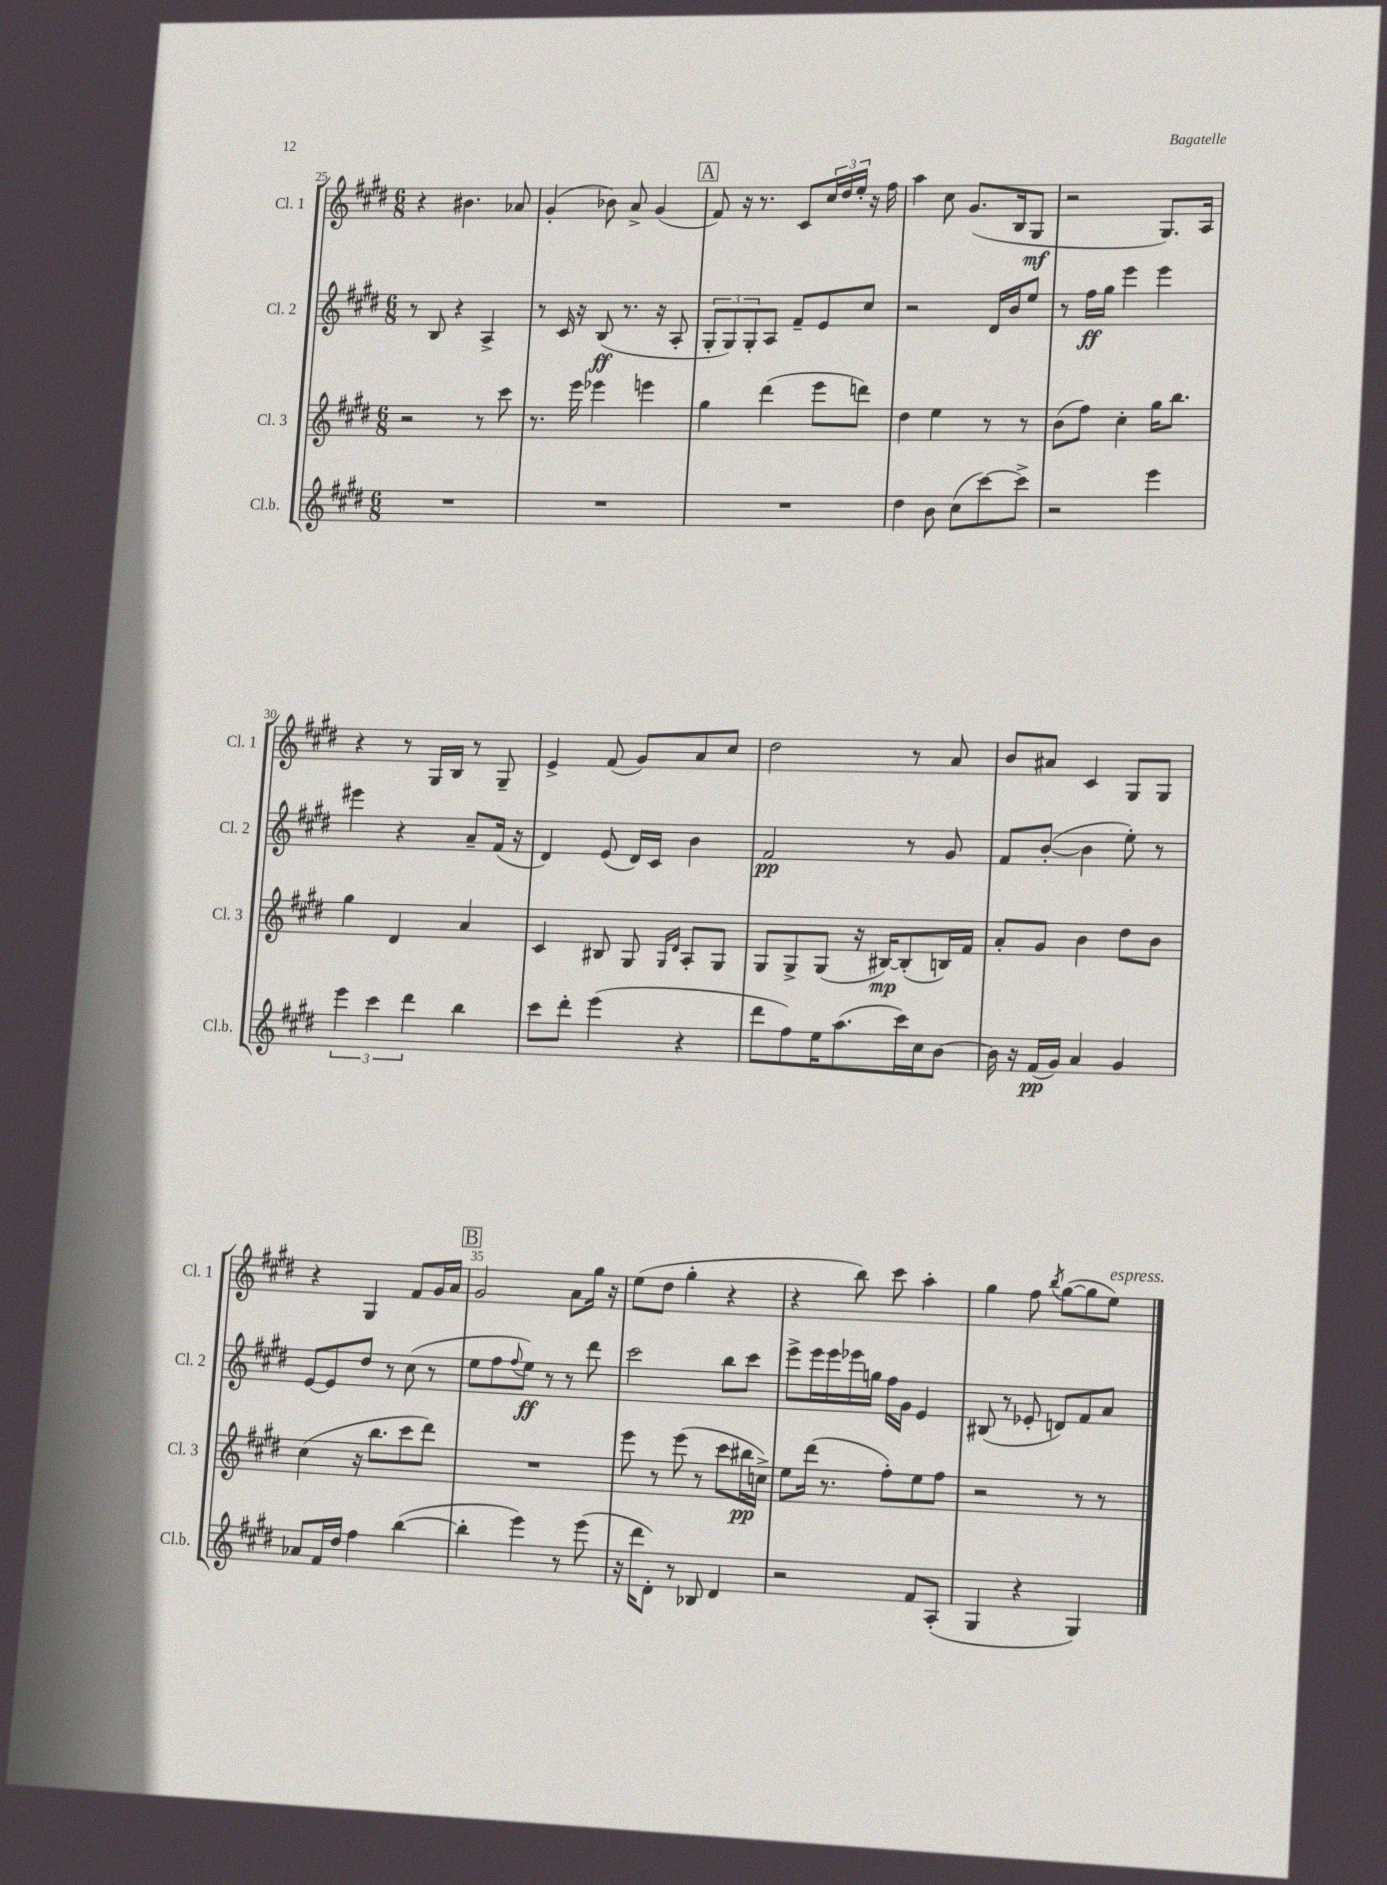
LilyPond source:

<<
\new StaffGroup <<
\new Staff = "s0" \with { instrumentName = "Cl. 1" shortInstrumentName = "Cl. 1" } {
    \clef treble \key e \major \numericTimeSignature \time 6/8
    r4 bis'4. aes'8 |
    gis'4-.( bes'8) a'8-> gis'4( |
    \mark \markup { \box "A" } fis'8) r16 r8. cis'8 \tuplet 3/2 { cis''16 dis''16 e''16-. } r16 fis''16 |
    a''4 cis''8 gis'8.( b16 gis8\mf |
    r2 gis8.) a16 |
    r4 r8 gis16 b16 r8 gis8-- |
    e'4-> fis'8( gis'8) a'8 cis''8 |
    dis''2 r8 a'8 |
    b'8 ais'8 cis'4 gis8 gis8 |
    r4 gis4 fis'8 gis'16 a'16 |
    \mark \markup { \box "B" } gis'2 a'8 gis''16 r16 |
    e''8( dis''8 gis''4-. r4 |
    r4 b''8) cis'''8 a''4-. |
    gis''4 fis''8 \acciaccatura { b''8 } gis''8~( gis''8 e''8^\markup { \italic "espress." }) \bar "|." |
}
\new Staff = "s1" \with { instrumentName = "Cl. 2" shortInstrumentName = "Cl. 2" } {
    \clef treble \key e \major \numericTimeSignature \time 6/8
    r8 b8 r4 a4-> |
    r8 cis'16 r16 b8\ff( r8. r16 a8-. |
    \mark \markup { \box "A" } \tuplet 3/2 { gis8-. gis8) gis8-. } a8 fis'8-- e'8 cis''8 |
    r2 dis'16 b'16 e''8 |
    r8 fis''16\ff gis''16 e'''4 e'''4 |
    eis'''4 r4 a'8-- fis'16( r16 |
    dis'4) e'8( dis'16) cis'16 b'4 |
    fis'2\pp r8 gis'8 |
    fis'8 b'8~-.( b'4 e''8-.) r8 |
    e'8~ e'8 dis''8 r8 cis''8( r8 |
    \mark \markup { \box "B" } e''8 fis''8 \appoggiatura { fis''8 } e''8\ff) r8 r8 dis'''8 |
    cis'''2 b''8 cis'''8 |
    e'''8-> e'''16 e'''16 ees'''16 g''16 fis''16 gis'16 e'4 |
    bis8( r8 ees'8-. d'8) fis'8 a'8 \bar "|." |
}
\new Staff = "s2" \with { instrumentName = "Cl. 3" shortInstrumentName = "Cl. 3" } {
    \clef treble \key e \major \numericTimeSignature \time 6/8
    r2 r8 cis'''8 |
    r8. e'''16 ees'''4 e'''4 |
    \mark \markup { \box "A" } gis''4 dis'''4( e'''8 d'''8) |
    dis''4 e''4 r8 r8 |
    b'8( fis''8) cis''4-. gis''16 b''8. |
    gis''4 dis'4 a'4 |
    cis'4 bis8 gis8 \grace { gis16 dis'16 } a8-. gis8 |
    gis8 gis8-> gis8( r16 bis16~\mp) bis8-.( b16) fis'16 |
    a'8-. gis'8 b'4 dis''8 b'8 |
    cis''4( r16 b''8. cis'''8 dis'''8) |
    \mark \markup { \box "B" } R2. |
    e'''8 r8 e'''8( r8 cis'''8 bis''16\pp c''16->) |
    e''8 dis'''16( r8. fis''8-.) e''8 fis''8 |
    r2 r8 r8 \bar "|." |
}
\new Staff = "s3" \with { instrumentName = "Cl.b." shortInstrumentName = "Cl.b." } {
    \clef treble \key e \major \numericTimeSignature \time 6/8
    R2. |
    R2. |
    \mark \markup { \box "A" } R2. |
    dis''4 b'8 cis''8( cis'''8~) cis'''8-> |
    r2 e'''4 |
    \tuplet 3/2 { e'''4 cis'''4 dis'''4 } b''4 |
    cis'''8 dis'''8-. e'''4( r4 |
    dis'''8 fis''8) e''16 a''8.( cis'''16) cis''16 b'8~ |
    b'16 r16 fis'16\pp( gis'16) a'4 gis'4 |
    aes'8 fis'16 dis''16 fis''4 b''4~( |
    \mark \markup { \box "B" } b''4-. e'''4) r8 e'''8( |
    r16 dis'''16 dis'8-.) r8 bes8 dis'4 |
    r2 fis'8 a8-.( |
    gis4 r4 gis4) \bar "|." |
}
>>
>>
\layout { \context { \Score currentBarNumber = #25 \override BarNumber.break-visibility = ##(#f #t #t) barNumberVisibility = #(every-nth-bar-number-visible 5) } }
